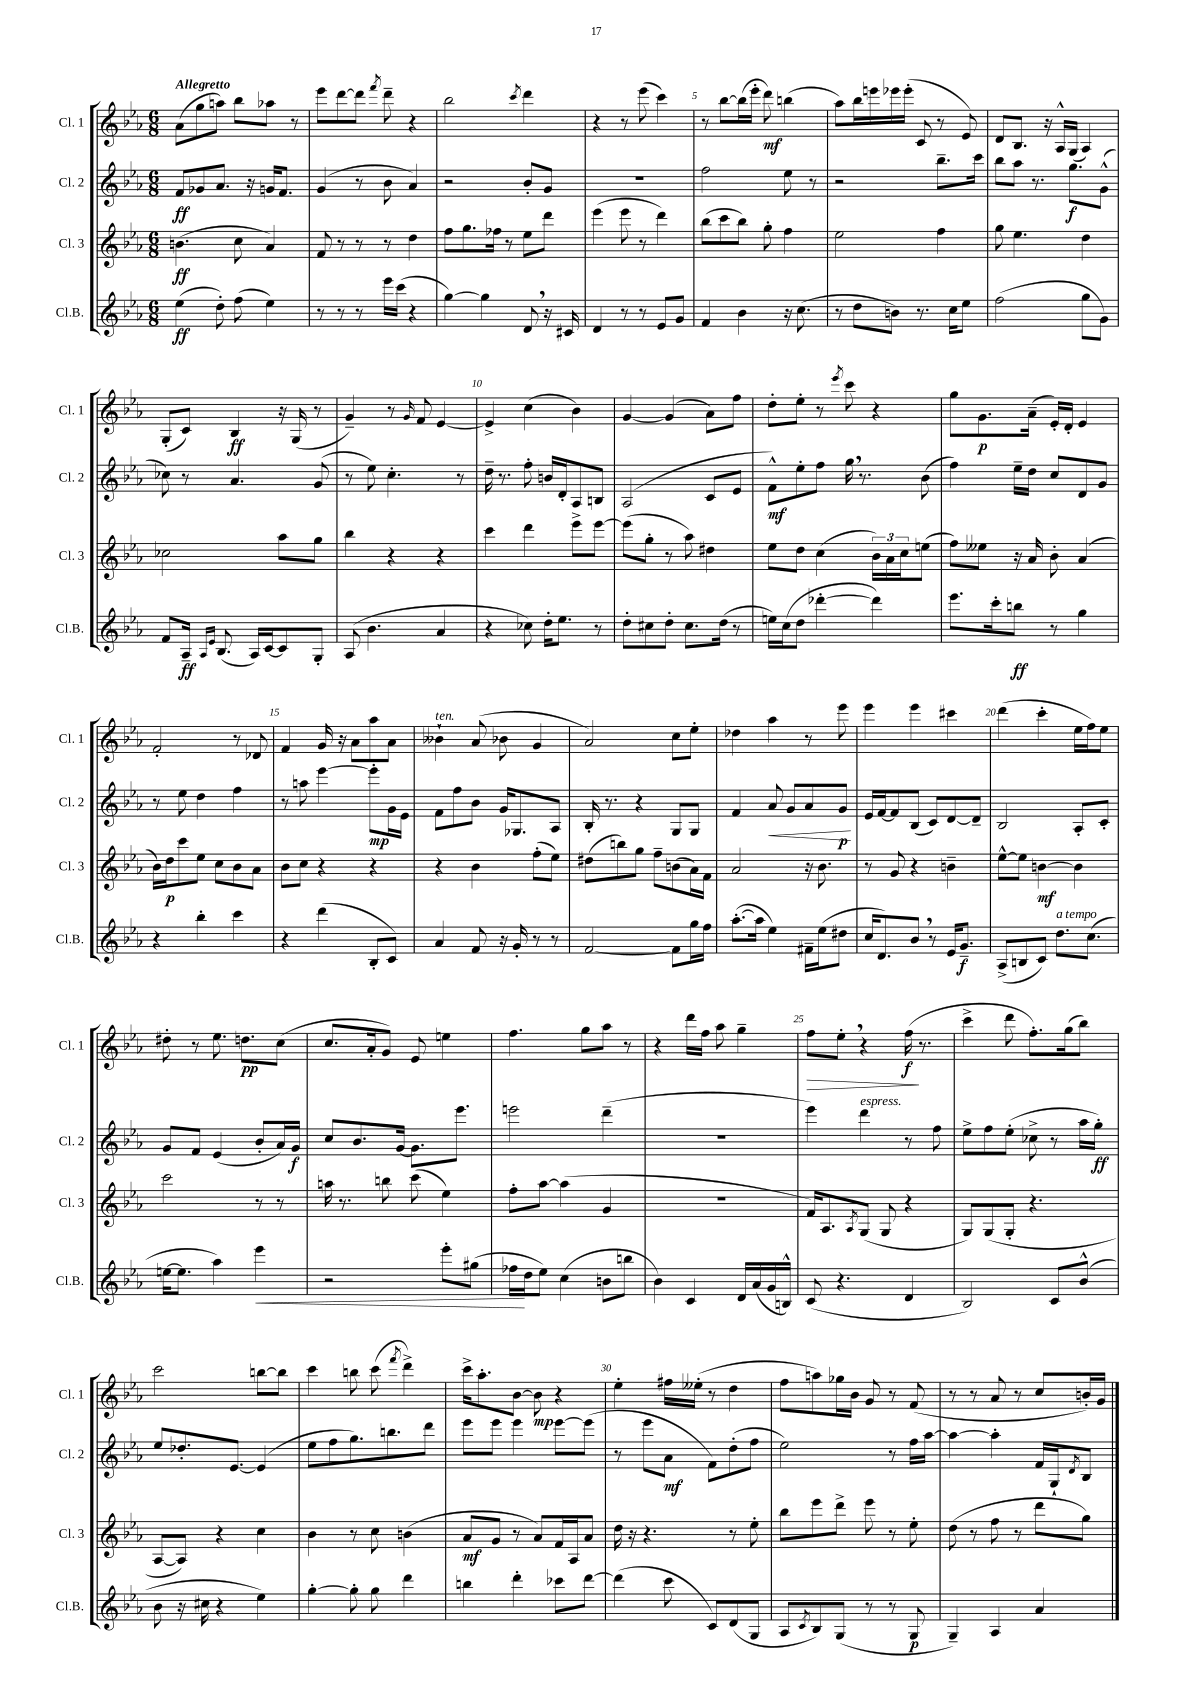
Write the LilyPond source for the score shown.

<<
\new StaffGroup <<
\new Staff = "s0" \with { instrumentName = "Cl. 1" shortInstrumentName = "Cl. 1" } {
    \clef treble \key ees \major \numericTimeSignature \time 6/8 \tempo "Allegretto"
    aes'8( g''8 a''8) bes''8 aes''8 r8 |
    ees'''8 d'''8~ d'''8 \acciaccatura { f'''8 } d'''8-- r4 |
    bes''2 \acciaccatura { c'''8 } d'''4 |
    r4 r8 ees'''8( c'''4) |
    r8 bes''8~ bes''16( ees'''16-. d'''8\mf) b''4( |
    aes''8) bes''16 e'''16 ees'''16 ees'''16-.( c'8 r8 ees'8) |
    d'8 bes8. r16 aes16-^ g16( aes4) |
    g8-.( c'8) bes4\ff r16 g16( r8 |
    g'4--) r8 \grace { g'16 } f'8 ees'4~ |
    ees'4-> c''4( bes'4) |
    g'4~ g'4( aes'8) f''8 |
    d''8-. ees''8-. r8 \acciaccatura { ees'''8 } c'''8 r4 |
    g''8 g'8.\p aes'16--( ees'16-.) d'16-. ees'4 |
    f'2-. r8 des'8 |
    f'4 g'16 r16 aes'8 aes''8 aes'8 |
    beses'4-!^\markup { \italic "ten." } aes'8( bes'8 g'4 |
    aes'2) c''8 ees''8-. |
    des''4 aes''4 r8 ees'''8 |
    ees'''4 ees'''4 cis'''4 |
    d'''4( c'''4-. ees''16 f''16) ees''8 |
    dis''8-. r8 ees''8. d''8.\pp c''8( |
    c''8. aes'16-. g'8) ees'8 e''4 |
    f''4. g''8 aes''8 r8 |
    r4 d'''16 f''16 aes''8 g''4-- |
    f''8\> ees''8-. \breathe r4 f''16\f\!( r8. |
    c'''4-> d'''8 f''8.-.) g''16( bes''8) |
    c'''2 b''8~ b''8 |
    c'''4 b''8 c'''8( \acciaccatura { f'''8 } d'''4->) |
    c'''16-> aes''8.-. bes'8~ bes'8\mp r4 |
    ees''4-. fis''16 eeses''16-.( r8 d''4 |
    f''8 a''8) ges''16 bes'16 g'8 r8 f'8( |
    r8 r8 aes'8 r8 c''8 b'16-.) g'16 \bar "|." |
}
\new Staff = "s1" \with { instrumentName = "Cl. 2" shortInstrumentName = "Cl. 2" } {
    \clef treble \key ees \major \numericTimeSignature \time 6/8
    f'8\ff ges'8 aes'8. r16 g'16 f'8. |
    g'4( r8 bes'8 aes'4) |
    r2 bes'8-. g'8 |
    R2. |
    f''2 ees''8 r8 |
    r2 bes''8.-- c'''16 |
    bes''8 aes''8 r8. g''8.\f g'8-^( |
    ces''8) r8 aes'4. g'8( |
    r8 ees''8) c''4.-. r8 |
    d''16-- r8. f''8-. b'16 d'16-. aes8 b8 |
    aes2( c'8 ees'8 |
    f'8-^\mf) ees''8-. f''8 g''16 \breathe r8. bes'8( |
    f''4) ees''16-- d''16 c''8 d'8 g'8 |
    r8 ees''8 d''4 f''4 |
    r8 a''8 ees'''4~ ees'''8-.\mp g'16 ees'16 |
    f'8 f''8 bes'8 g'16 ges8. aes8 |
    bes16-. r8. r4 g8 g8 |
    f'4 aes'8\< g'8 aes'8 g'8\p\! |
    ees'16 f'16~ f'8 bes8( c'8) d'8~ d'8-- |
    bes2 aes8-. c'8-. |
    g'8 f'8 ees'4( bes'8-. aes'16) g'16\f |
    c''8 bes'8. g'16~ g'8. ees'''8. |
    e'''2 d'''4--( |
    R2. |
    ees'''4) d'''4^\markup { \italic "espress." } r8 f''8 |
    ees''8-> f''8 ees''8-.( ces''8-> r8 aes''16 g''16-.\ff) |
    ees''8 des''8.-. ees'8.~ ees'4( |
    ees''8 f''8 g''8.) b''8. d'''8 |
    ees'''8 ees'''8 ees'''4 ees'''8~ ees'''8( |
    r8 ees'''8 aes'8\mf f'8) d''8-.( f''8 |
    ees''2) r8 f''16 aes''16~ |
    aes''4~ aes''4-. f'16 g16-! \acciaccatura { d'8 } bes8 \bar "|." |
}
\new Staff = "s2" \with { instrumentName = "Cl. 3" shortInstrumentName = "Cl. 3" } {
    \clef treble \key ees \major \numericTimeSignature \time 6/8
    b'4.\ff( c''8 aes'4) |
    f'8 r8 r8 r8 d''4 |
    f''8 g''8. fes''16 r8 ees''8 d'''8 |
    ees'''4( ees'''8 r8 d'''4) |
    bes''8( c'''8 bes''8) g''8-. f''4 |
    ees''2 f''4 |
    g''8 ees''4. d''4 |
    ces''2 aes''8 g''8 |
    bes''4 r4 r4 |
    c'''4 d'''4 ees'''8-> ees'''8~ |
    ees'''8( g''8-. r8 aes''8) dis''4 |
    ees''8 d''8 c''4( \tuplet 3/2 { bes'16) aes'16 c''16 } e''8( |
    f''8) eeses''8 r16 aes'16 bes'8-. aes'4( |
    bes'16) d''16\p c'''8 ees''8 c''8 bes'8 aes'8 |
    bes'8 c''8 r4 r4 |
    r4 bes'4 f''8-.( ees''8) |
    dis''8( b''8) g''8 f''8-- b'8( aes'16) f'16 |
    aes'2 r16 bes'8. |
    r8 g'8 r4 b'4-- |
    ees''8~-^ ees''8 b'4~\mf b'4 |
    c'''2 r8 r8 |
    a''16 r8. b''8 c'''8( ees''4) |
    f''8-. aes''8~ aes''4( g'4 |
    R2. |
    f'16) aes8. \acciaccatura { aes8 } g8( g8 r4 |
    g8) g8( g8-. r4. |
    aes8~ aes8) r4 c''4 |
    bes'4 r8 c''8 b'4( |
    aes'8\mf g'8 r8 aes'8) f'16 aes16 aes'8 |
    d''16 r16 r4. r8 ees''8-. |
    bes''8 ees'''8 d'''8-> ees'''8 r8 ees''8-. |
    d''8( r8 f''8 r8 d'''8 g''8) \bar "|." |
}
\new Staff = "s3" \with { instrumentName = "Cl.B." shortInstrumentName = "Cl.B." } {
    \clef treble \key ees \major \numericTimeSignature \time 6/8
    ees''4\ff( d''8-.) f''8( ees''4) |
    r8 r8 r8 ees'''16 c'''16( r4 |
    g''4~) g''4 d'8 \breathe r16 cis'16 |
    d'4 r8 r8 ees'8 g'8 |
    f'4 bes'4 r16 c''8.( |
    r8 d''8 b'8) r8. c''16 ees''8 |
    f''2( g''8 g'8) |
    f'8 aes16--\ff \grace { aes16 ees'16 } bes8.( aes16) c'16~ c'8 g8-. |
    aes8( bes'4. aes'4 |
    r4 ces''8) d''16-. ees''8. r8 |
    d''8-. cis''8 d''8-. cis''8. d''16( r8 |
    e''16) c''16( d''8 des'''4~-. des'''4) |
    ees'''8. c'''16-. b''8\ff r8 g''4 |
    r4 bes''4-. c'''4 |
    r4 d'''4( bes8-. c'8) |
    aes'4 f'8 r16 g'16-. r8 r8 |
    f'2~ f'8 g''16 f''16 |
    aes''8.~-.( aes''16 ees''4) fis'16-- ees''16( dis''8 |
    c''16 d'8.) bes'8 \breathe r8 ees'16 g'8.--\f |
    aes8->( b8 c'8) d''8.^\markup { \italic "a tempo" } c''8.( |
    e''16~ e''8. aes''4) ees'''4\< |
    r2 ees'''8-. gis''8( |
    fes''16\! d''16 ees''8) c''4( b'8 b''8 |
    bes'4) c'4 d'16 aes'16( g'16 b16-^) |
    c'8( r4. d'4 |
    bes2) c'8 bes'8-^( |
    bes'8 r16 cis''16 r4 ees''4) |
    g''4~-. g''8-. g''8 d'''4 |
    b''4 d'''4-. ces'''8 d'''8~ |
    d'''4( c'''8 c'8) d'8( g8 |
    aes8 \acciaccatura { c'8 } bes8) g8( r8 r8 g8\p |
    g4--) aes4 aes'4 \bar "|." |
}
>>
>>
\layout { \context { \Score \override BarNumber.break-visibility = ##(#f #t #t) barNumberVisibility = #(every-nth-bar-number-visible 5) } }
